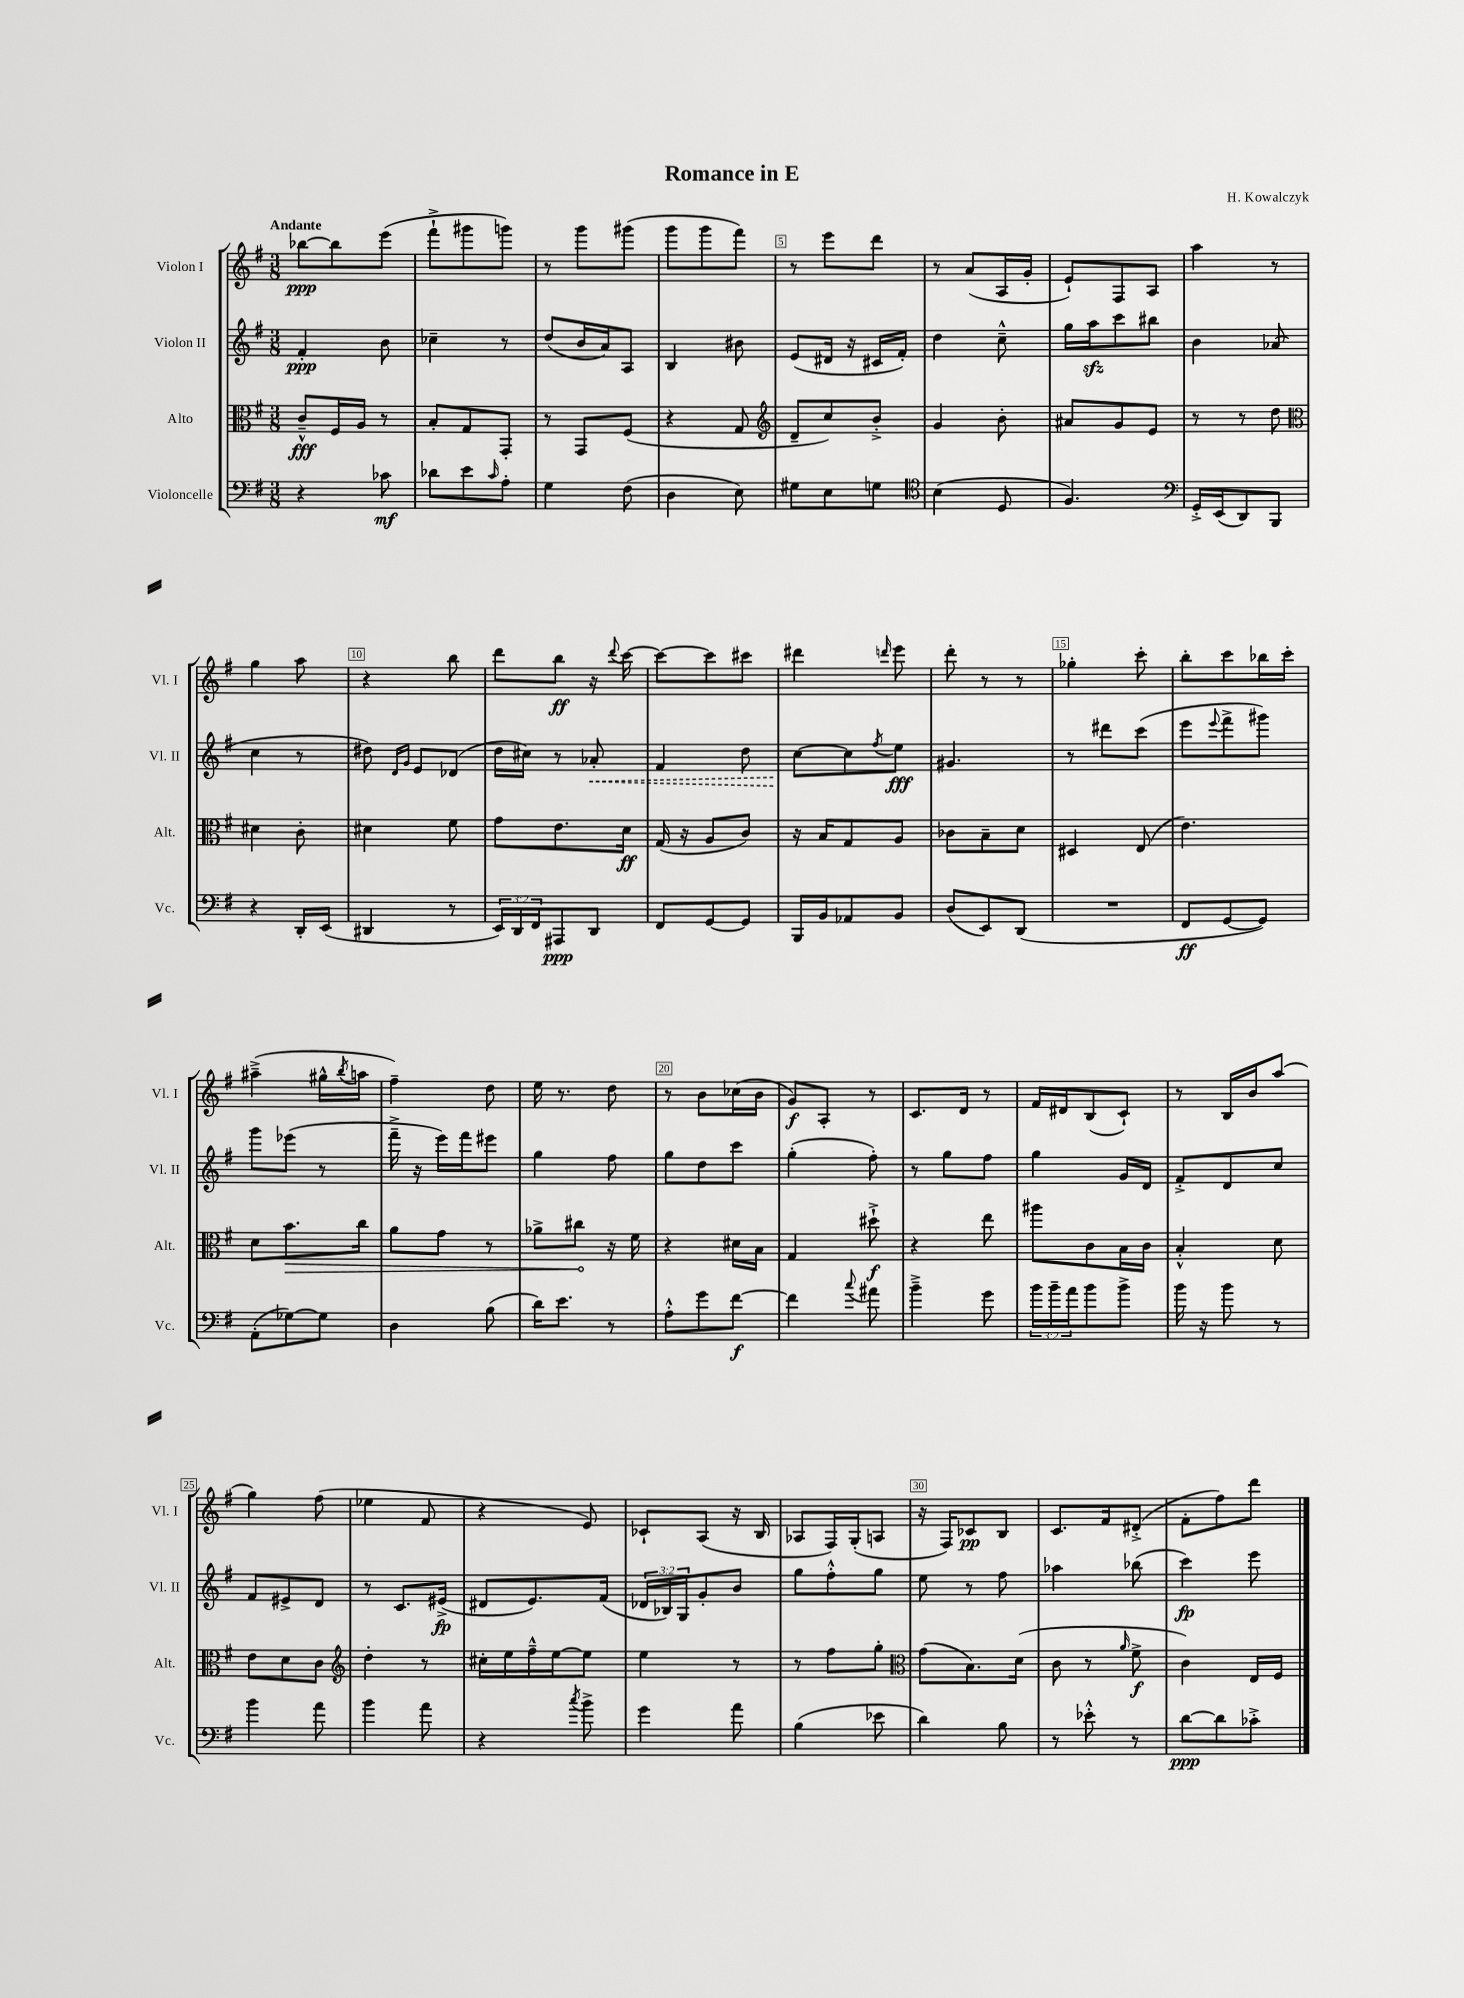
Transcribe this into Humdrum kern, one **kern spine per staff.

**kern	**kern	**kern	**kern
*staff4	*staff3	*staff2	*staff1
*clefF4	*clefC3	*clefG2	*clefG2
*k[f#]	*k[f#]	*k[f#]	*k[f#]
*M3/8	*M3/8	*M3/8	*M3/8
4r	8c~^^	4f#'	[8bb-
.	16F#	.	8bb-]
.	16A	.	.
8c-	8r	8b	(8eee
=	=	=	=
8d-	8B'	4cc-~	8fff#`^
8e	8G	.	8ggg#
16qqc	.	.	.
8A'	8GG'	8r	8ggg)
=	=	=	=
4G	8r	(8dd	8r
.	8GG	16b	8ggg
.	.	16a)	.
(8F#	(8F#	8A	(8ggg#
=	=	=	=
4D	4r	4B	8ggg
.	.	.	8ggg
8E)	8G	8b#	8fff#)
=	=	=	=
*	*clefG2	*	*
8G#	8d~	(8e	8r
8E	8cc)	16d#	8eee
.	.	16r	.
8G	8b'^	16c#	8ddd
.	.	16f#')	.
=	=	=	=
*clefC4	*	*	*
(4B	4g	4dd	8r
.	.	.	(8a
8D	8b'	8cc~^^	16A
.	.	.	16g'
=	=	=	=
4.F#)	8a#	16gg	8e`)
.	.	16aa	.
.	8g	8ccc	8F#
.	8e	8bb#	8A
=	=	=	=
*clefF4	*	*	*
16GG'^	8r	4b	4aa
(16EE	.	.	.
8DD)	8r	.	.
8BBB	8dd	(8a-	8r
=	=	=	=
*	*clefC3	*	*
4r	4d#	4cc	4gg
16DD'	8c'	8r	8aa
(16EE	.	.	.
=	=	=	=
4DD#	4d#	8dd#)	4r
.	.	16qqd	.
.	.	16qqg	.
.	.	8e	.
8r	8f#	(8d-	8bb
=	=	=	=
24EE)	8g	16dd	8ddd
24DD	.	.	.
.	.	16cc#)	.
24FF#	.	.	.
8AAA#	8.e	8r	8bb
8DD	.	8a-'	16r
.	.	.	8qqddd
.	16d	.	[16ccc
=	=	=	=
8FF#	(16G	4f#	8ccc_
.	16r	.	.
[8GG	8A	.	8ccc]
8GG]	8c)	8dd	8ccc#
=	=	=	=
16BBB	16r	[8cc	4ddd#
16BB	16B	.	.
8AA-	8G	8cc]	.
.	.	8qff#	16qqddd
8BB	8A	8ee	8eee
=	=	=	=
(8D	8c-	4.g#	8ddd'
8EE)	8B~	.	8r
(8DD	8d	.	8r
=	=	=	=
4.r	4D#	8r	4gg-'
.	.	8ddd#	.
.	(8E	(8ccc	8ccc'
=	=	=	=
8FF#	4.e)	8eee	8bb'
.	.	8qqeee	.
[8GG	.	8fff#^	8ccc
8GG])	.	8ggg#)	16bb-
.	.	.	16ccc'
=	=	=	=
(8AA'	8d	8ggg	(4aa#~^
[8G-)	8.b	(8eee-	.
8G-]	.	8r	16gg#^^
.	.	.	8qbb
.	16cc	.	16aa
=	=	=	=
4D	8a	16fff#~^	4ff#~)
.	.	16r	.
.	8g	16eee)	.
.	.	16fff#	.
(8B	8r	8eee#	8dd
=	=	=	=
16d)	8a-^	4gg	16ee
8.e	.	.	8.r
.	8cc#	.	.
8r	16r	8ff#	8dd
.	16f#	.	.
=	=	=	=
8A'^^	4r	8gg	8r
8g	.	8dd	8b
[8f#	16d#	8ccc	(16cc-
.	16B	.	16b
=	=	=	=
4f#]	4G	(4gg'	8g)
.	.	.	8A'
8qqcc	.	.	.
8a#	8dd#`^	8ff#')	8r
=	=	=	=
4b~^	4r	8r	8.c
.	.	8gg	.
.	.	.	16d
8g	8ee	8ff#	8r
=	=	=	=
24b	8aa#	4gg	16f#
24b~	.	.	.
.	.	.	16d#
24a	.	.	.
8b	8c	.	(8B
8b^	16B	16g	8c`)
.	16c	16d	.
=	=	=	=
16b	4B'^^	8f#'^	8r
16r	.	.	.
8b	.	8d	16B
.	.	.	16b
8r	8d	8cc	(8aa
=	=	=	=
4b	8e	8f#	4gg)
.	8d	8e#^	.
8a	8c	8d	(8ff#
=	=	=	=
*	*clefG2	*	*
4b	4dd'	8r	4ee-
.	.	8.c	.
8a	8r	.	8f#
.	.	(16e#^	.
=	=	=	=
4r	16cc#'	8d#	4r
.	16ee	.	.
.	16ff#~^^	8.e)	.
.	[16ee	.	.
8qcc	.	.	.
8b^	8ee]	.	8e)
.	.	(16f#	.
=	=	=	=
4g	4ee	24d-	8c-`
.	.	24B-)	.
.	.	24G	.
.	.	8g'	(8A
8a	8r	8b	16r
.	.	.	16B
=	=	=	=
(4B	8r	8gg	8A-
.	8ff#	8ff#'^^	16F#)
.	.	.	(16G'
8e-	8gg'	8gg	8A
=	=	=	=
*	*clefC3	*	*
4d)	(8g	8ee	16r
.	.	.	16F#)
.	8.B)	8r	8c-
8B	.	8ff#	8B
.	(16d	.	.
=	=	=	=
8r	8c	4aa-	8.c
8e-'^^	8r	.	.
.	.	.	16f#
.	16qqa	.	.
8r	8f#^	(8bb-	(8d#'^
=	=	=	=
[8d	4c)	4ccc)	8f#'
8d]	.	.	8ff#)
8c-'^	16E	8eee	8ddd
.	16F#	.	.
==	==	==	==
*-	*-	*-	*-
